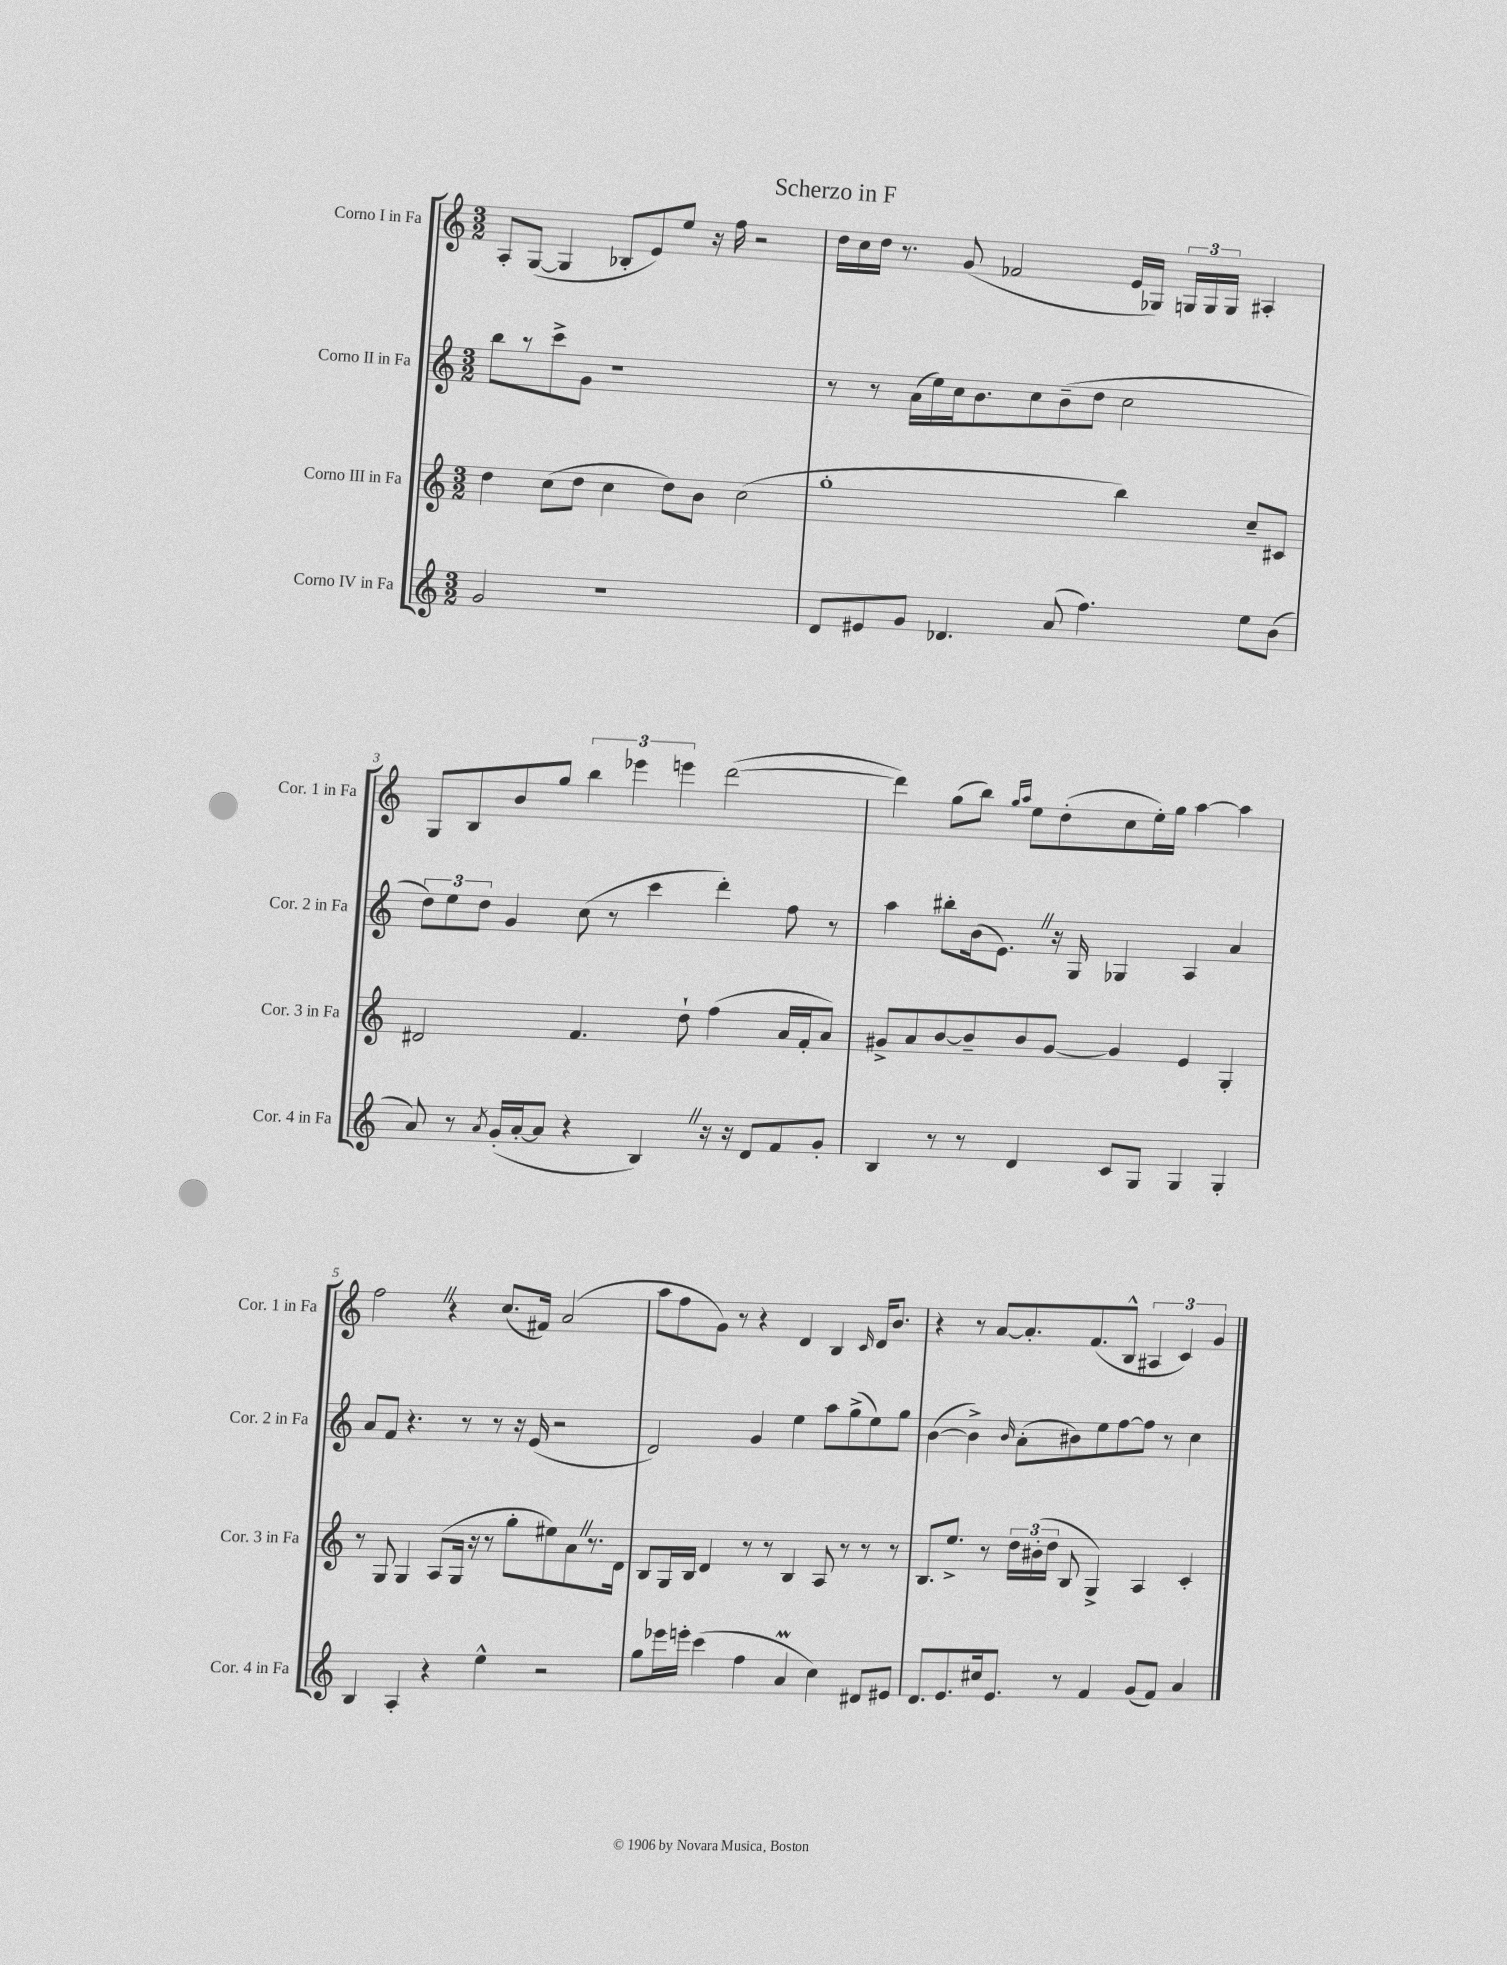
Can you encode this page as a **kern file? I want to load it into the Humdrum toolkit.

**kern	**kern	**kern	**kern
*staff4	*staff3	*staff2	*staff1
*clefG2	*clefG2	*clefG2	*clefG2
*k[]	*k[]	*k[]	*k[]
*M3/2	*M3/2	*M3/2	*M3/2
2g/	4dd\	8bb\L	8A'/L
.	.	8r	([8G/J
.	(8cc\L	8ccc^\	4G/]
.	8dd\J	8g\J	.
1r	4cc\	1r	8B-'/L
.	.	.	8e/)
.	8dd\L)	.	8ee/J
.	8b\J	.	16r
.	.	.	16ff\
.	(2cc\	.	2r
=	=	=	=
8d/L	1gg'	8r	16dd\LL
.	.	.	16cc\
8e#/	.	8r	16dd\JJ
.	.	.	8.r
8g/J	.	(16a\LL	.
.	.	16ee\)	.
4.d-/	.	16cc\J	(8g/
.	.	8.b\	.
.	.	.	2f-/
.	.	8cc\	.
(8a/	.	(8b~\	.
4.ff\)	.	8dd\J	.
.	4bb\)	2cc\	16e/LL
.	.	.	16G-/JJ)
.	.	.	24G/LL
.	.	.	24G/
.	.	.	24G/JJ
8ee\L	8cc~/L	.	4A#'/
(8b\J	8c#/J	.	.
=	=	=	=
8a/)	2d#/	12dd\L)	8G/L
.	.	12ee\	.
8r	.	.	8B/
.	.	12dd\J	.
8qa/	.	.	.
(16g'/LL	.	4g/	8b/
[16a'/J	.	.	.
8a/]J	.	.	8gg/J
4r	4.f/	(8cc\	6bb\
.	.	8r	.
.	.	.	6eee-\
4B/)	.	4ccc\	.
.	.	.	6eee\
.	8dd`\	.	.
16r	(4ff\	4ddd'\)	([2ddd\
16r	.	.	.
8d/L	.	.	.
8f/	16a/LL	8ff\	.
.	16f'/J	.	.
8g'/J	8a/J)	8r	.
=	=	=	=
4B/	8g#^/L	4aa\	4ddd\])
.	8a/	.	.
8r	[8b/	8bb#'\L	(8gg\L
8r	8b~/]	(16b\k	8bb\J)
.	.	8.e\J)	.
.	.	.	16qqgg/LL
.	.	.	16qqaa/JJ
4d/	8b/	.	8ee\L
.	[8g#/J	16r	(8dd'\
.	.	16G/	.
8c/L	4g#/]	4G-/	8cc\
8G/J	.	.	16ee'\L)
.	.	.	16gg\JJ
4G/	4e/	4A/	[4aa\
4G'/	4G'/	4a/	4aa\]
=	=	=	=
4B/	8r	8a/L	2ff\
.	8G/	8f/J	.
4A'/	4G/	4.r	.
4r	(8A/L	.	4r
.	16G/Jk	8r	.
.	16r	.	.
4ee^^\	8r	8r	(8.cc/L
.	8gg'\L	16r	.
.	.	(16e/	16f#/Jk)
2r	8ee#\)	2r	(2a/
.	8a\	.	.
.	8.r	.	.
.	16d\Jk	.	.
=	=	=	=
8gg\L	8B/L	2d/)	8aa\L
16eee-\L	16G/L	.	8ff\
16eee'\JJ	16B/JJ	.	.
(4ccc\	4d/	.	8g\J)
.	.	.	8r
4ff\	8r	4g/	4r
.	8r	.	.
4a/	4B/	4ee\	4d/
4cc\)	8A/	8aa\L	4B/
.	8r	(8gg^\	.
.	.	.	16qqc/
8d#/L	8r	8ee\)	16d/LK
.	.	.	8.b/J
8e#/J	8r	8gg\J	.
=	=	=	=
8.d/L	8.B/L	([4b\	4r
8.e/	8.ee^/J	.	.
.	.	4b^\])	8r
16cc#/k	8r	.	[8a/L
8.e/J	.	.	.
.	.	16qqb/	.
.	24dd\LL	(8a'\L	8.a'/]
.	(24b#'\	.	.
.	24dd\JJ	.	.
8r	8B/	8b#\)	.
.	.	.	(8.f/
4f/	4G^/)	8ee\	.
.	.	[8ff\	8B^^/J
(8g/L	4A/	8ff\]J	6A#/
8f/J)	.	8r	.
.	.	.	6c/)
4a/	4c'/	4cc\	.
.	.	.	6g/
==	==	==	==
*-	*-	*-	*-
